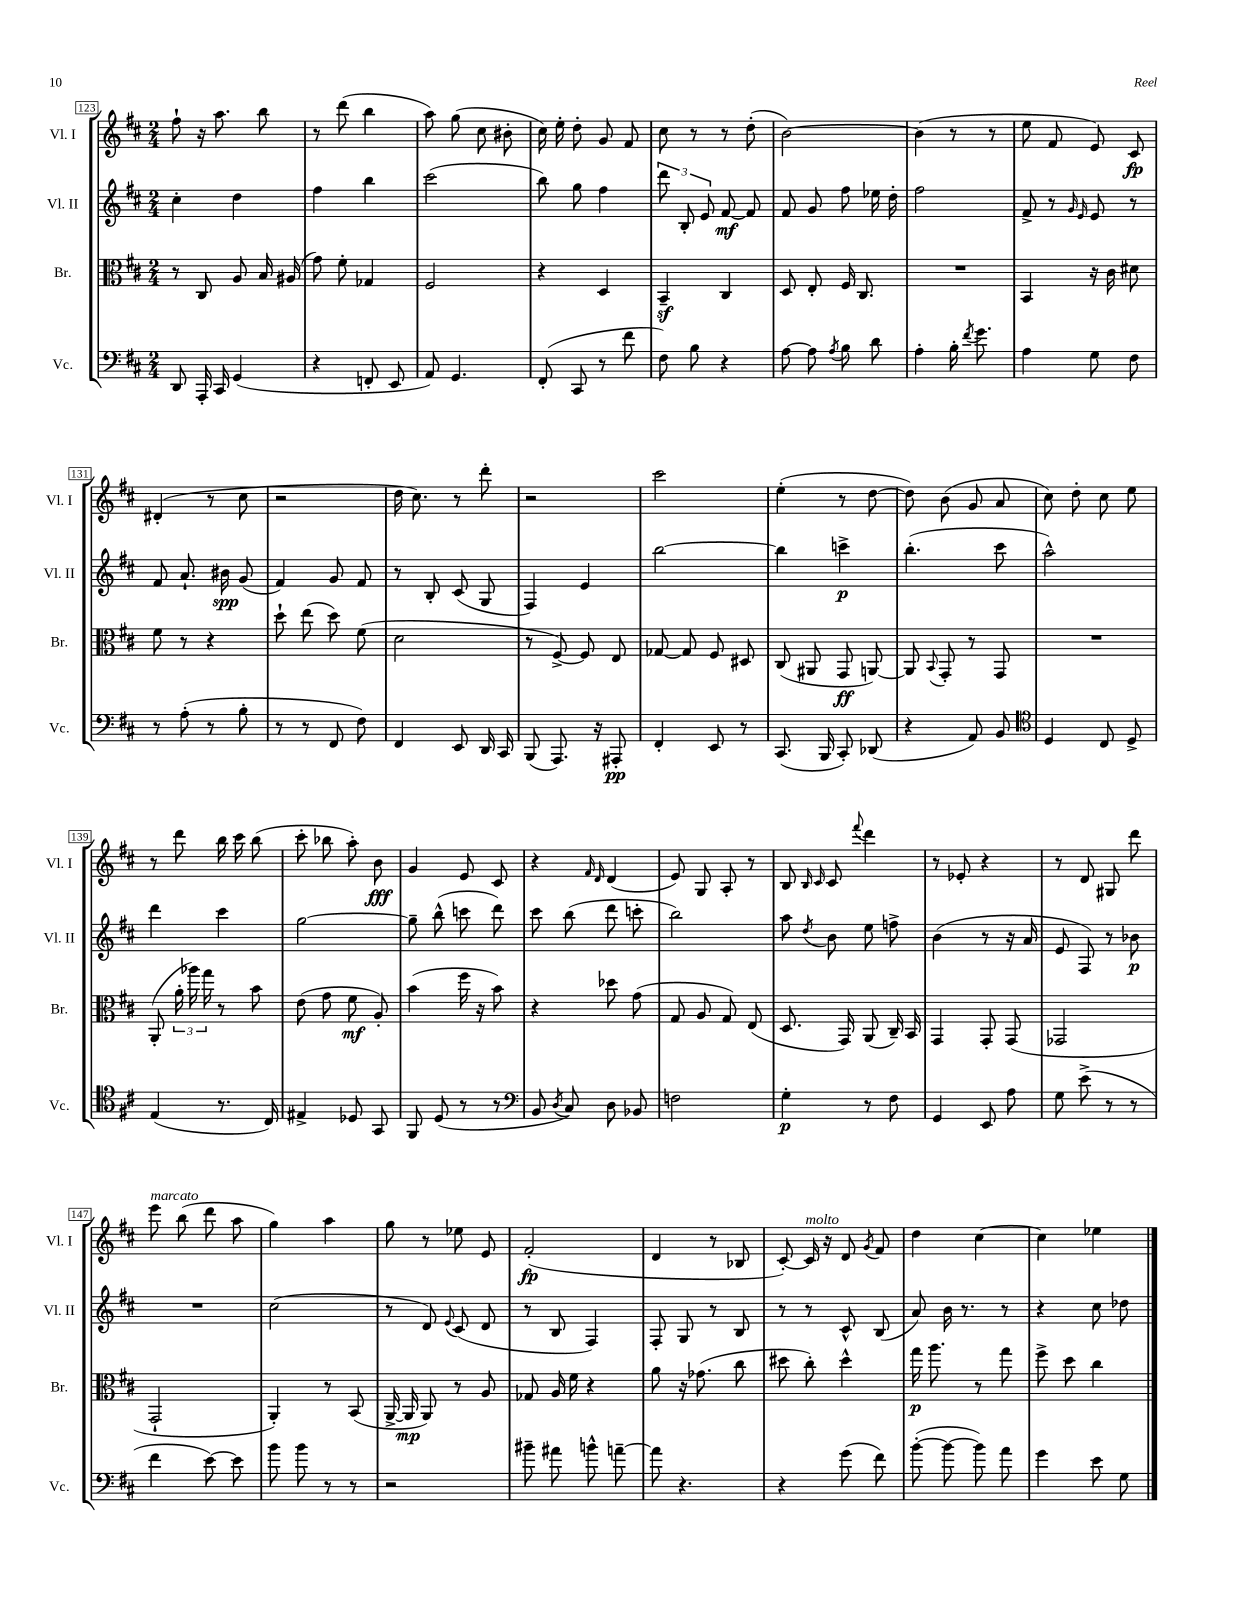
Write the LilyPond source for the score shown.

<<
\new StaffGroup <<
\new Staff = "s0" \with { instrumentName = "Vl. I" shortInstrumentName = "Vl. I" } {
    \clef treble \key d \major \numericTimeSignature \time 2/4
    \autoBeamOff fis''8-! r16 a''8. b''8 |
    r8 d'''8( b''4 |
    a''8) g''8( cis''8 bis'8-. |
    cis''16) e''16-. d''8-. g'8 fis'8 |
    cis''8 r8 r8 d''8-.( |
    b'2~) |
    b'4( r8 r8 |
    e''8 fis'8 e'8) cis'8\fp |
    dis'4-.( r8 cis''8 |
    r2 |
    d''16 cis''8.) r8 d'''8-. |
    r2 |
    cis'''2 |
    e''4-.( r8 d''8~ |
    d''8) b'8( g'8 a'8 |
    cis''8) d''8-. cis''8 e''8 |
    r8 d'''8 b''16 cis'''16 b''8( |
    cis'''8-. bes''8 a''8-.) b'8\fff |
    g'4 e'8 cis'8 |
    r4 \grace { fis'16 d'16 } d'4( |
    e'8) g8 a8-. r8 |
    b8 \grace { b16 cis'16 } cis'8 \appoggiatura { fis'''8 } d'''4 |
    r8 ees'8-. r4 |
    r8 d'8 gis8 d'''8 |
    e'''8^\markup { \italic "marcato" } b''8( d'''8 a''8 |
    g''4) a''4 |
    g''8 r8 ees''8 e'8 |
    fis'2-.\fp( |
    d'4 r8 bes8 |
    cis'8~-.) cis'16^\markup { \italic "molto" } r16 d'8 \acciaccatura { g'8 } fis'8 |
    d''4 cis''4~ |
    cis''4 ees''4 \bar "|." |
}
\new Staff = "s1" \with { instrumentName = "Vl. II" shortInstrumentName = "Vl. II" } {
    \clef treble \key d \major \numericTimeSignature \time 2/4
    \autoBeamOff cis''4-. d''4 |
    fis''4 b''4 |
    cis'''2( |
    b''8) g''8 fis''4 |
    \tuplet 3/2 { d'''8 b8-. e'8 } fis'8~\mf fis'8 |
    fis'8 g'8 fis''8 ees''16 d''16-. |
    fis''2 |
    fis'8-> r8 \grace { g'16 e'16 } e'8 r8 |
    fis'8 a'8.-! bis'16\spp g'8( |
    fis'4) g'8 fis'8 |
    r8 b8-. cis'8( g8 |
    fis4) e'4 |
    b''2~ |
    b''4 c'''4->\p |
    b''4.-.( cis'''8 |
    a''2-^) |
    d'''4 cis'''4 |
    g''2~ |
    g''8-- b''8-^( c'''8 d'''8) |
    cis'''8 b''8( d'''8 c'''8-. |
    b''2) |
    a''8 \acciaccatura { d''8 } b'8 e''8 f''8-> |
    b'4( r8 r16 a'16 |
    e'8 fis8) r8 bes'8\p |
    R2 |
    cis''2( |
    r8 d'8) \appoggiatura { e'8 } cis'8( d'8 |
    r8 b8 fis4) |
    fis8-. g8 r8 b8 |
    r8 r8 cis'8-^ b8( |
    a'8) b'16 r8. r8 |
    r4 cis''8 des''8 \bar "|." |
}
\new Staff = "s2" \with { instrumentName = "Br." shortInstrumentName = "Br." } {
    \clef alto \key d \major \numericTimeSignature \time 2/4
    \autoBeamOff r8 cis8 a8 b16 ais16( |
    g'8) fis'8-. ges4 |
    fis2 |
    r4 d4 |
    b,4--\sf cis4 |
    d8 e8-. fis16 cis8. |
    R2 |
    b,4 r16 cis'16 dis'8 |
    fis'8 r8 r4 |
    d''8-! e''8( d''8) fis'8( |
    d'2 |
    r8 fis8~->) fis8 e8 |
    ges8~ ges8 fis8 dis8 |
    cis8( ais,8 g,8\ff a,8~) |
    a,8 \appoggiatura { b,8 } g,8-. r8 g,8 |
    R2 |
    a,8-.( \tuplet 3/2 { a'16-. aes''16) g''16 } r8 b'8 |
    e'8( g'8 fis'8\mf a8-.) |
    b'4( fis''16 r16 b'8) |
    r4 des''8 g'8( |
    g8 a8 g8) e8( |
    d8. g,16) a,8( cis16--) b,16 |
    g,4 g,8-. g,8( |
    ges,2 |
    g,2-! |
    a,4-.) r8 b,8( |
    a,16~-> a,16\mp a,8) r8 a8 |
    ges8 a16 fis'16 r4 |
    a'8 r16 ges'8.( cis''8 |
    dis''8 cis''8-.) dis''4-^ |
    g''16\p a''8. r8 g''8 |
    fis''8-> d''8 cis''4 \bar "|." |
}
\new Staff = "s3" \with { instrumentName = "Vc." shortInstrumentName = "Vc." } {
    \clef bass \key d \major \numericTimeSignature \time 2/4
    \autoBeamOff d,8 a,,16-. cis,16 g,4( |
    r4 f,8-. e,8 |
    a,8) g,4. |
    fis,8-.( cis,8 r8 fis'8 |
    fis8) b8 r4 |
    a8~ a8 \acciaccatura { a8 } b8 d'8 |
    a4-. b16-. \acciaccatura { fis'8 } g'8. |
    a4 g8 fis8 |
    r8 a8-.( r8 b8-. |
    r8 r8 fis,8 fis8) |
    fis,4 e,8 d,16 cis,16 |
    b,,8( a,,8.) r16 ais,,8-.\pp |
    fis,4-. e,8 r8 |
    cis,8.( b,,16 cis,8-.) des,8( |
    r4 a,8) b,8 |
    \clef tenor d4 cis8 d8-> |
    e4( r8. cis16) |
    eis4-> des8 g,8 |
    fis,8 d8( r8 r8 |
    \clef bass b,8 \acciaccatura { d8 } cis8) d8 bes,8 |
    f2 |
    g4-.\p r8 fis8 |
    g,4 e,8 a8 |
    g8 e'8->( r8 r8 |
    fis'4 e'8~) e'8 |
    b'8 b'8 r8 r8 |
    r2 |
    bis'8-- ais'8 b'8-^ a'8~-- |
    a'8 r4. |
    r4 g'8( fis'8) |
    b'8~-.( b'8~ b'8) a'8 |
    g'4 e'8 g8 \bar "|." |
}
>>
>>
\layout { \context { \Score currentBarNumber = #123 \override BarNumber.stencil = #(make-stencil-boxer 0.1 0.3 ly:text-interface::print) } }
